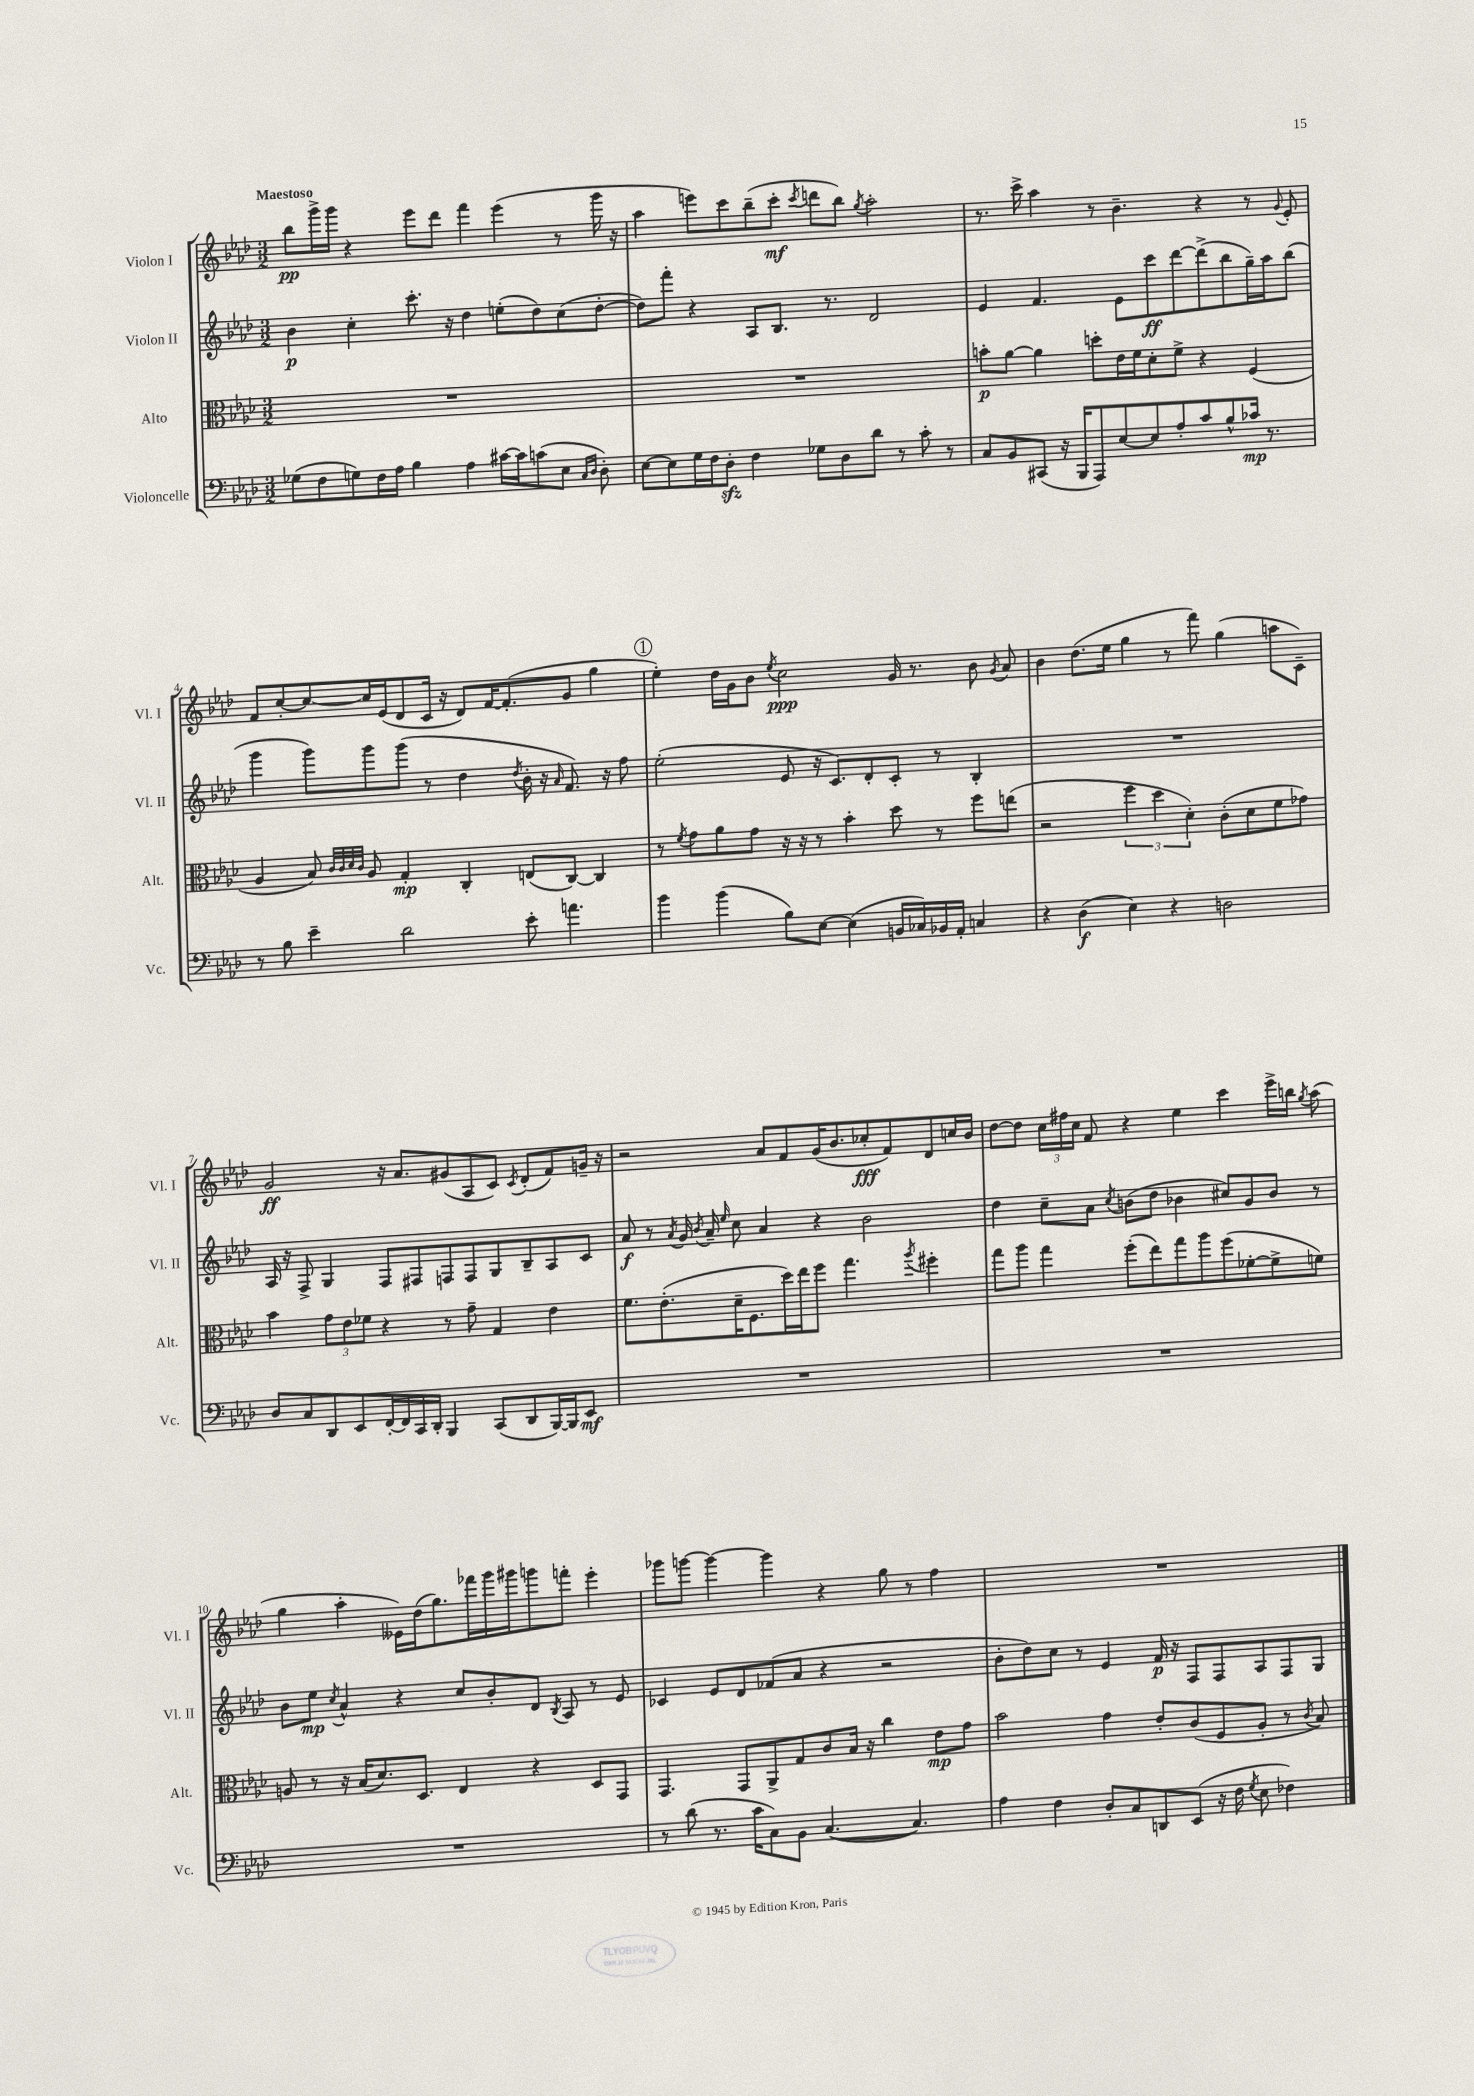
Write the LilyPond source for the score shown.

<<
\new StaffGroup <<
\new Staff = "s0" \with { instrumentName = "Violon I" shortInstrumentName = "Vl. I" } {
    \clef treble \key aes \major \numericTimeSignature \time 3/2 \tempo "Maestoso"
    \autoBeamOff bes''8[\pp g'''16-> g'''16] r4 ees'''8[ des'''8] f'''4 ees'''4( r8 g'''16 r16 |
    aes''4 e'''8[) c'''8 bes''8--( c'''8]-.\mf \acciaccatura { c'''8 } d'''8[ bes''8]) \acciaccatura { g''8 } aes''2-. |
    r8. c'''16-> aes''4 r8 bes'4.-- r4 r8 \appoggiatura { g'8 } ees'8-. |
    f'8[ c''8~-. c''8~ c''16 ees'16( des'8 c'16] r16 des'8[) f'16~ f'8.-.( g'8] g''4 |
    \mark \markup { \circle "1" } ees''4-.) des''16[ g'16 bes'8] \acciaccatura { ees''8 } c''2\ppp g'16 r8. bes'8 \acciaccatura { g'8 } aes'8 |
    bes'4 des''8.[( ees''16] g''4 r8 f'''8) g''4( a''8[ c'8]--) |
    g'2\ff r16 aes'8.[ gis'8( aes8 c'8]) \acciaccatura { c'8 } des'8[-.( f'8) g'16]-- r16 |
    r2 aes'8[ f'8 g'16( bes'8. ces''8-.\fff f'8) des'8 c''16 bes'16] |
    des''8[~ des''8] \tuplet 3/2 { c''16[ fis''16 c''16] } f'8 r4 ees''4 c'''4 ees'''16[-> b''16] \acciaccatura { g''8 } aes''8( |
    g''4 aes''4-. eeses'16[) des''16( g''8.) fes'''16 g'''16 gis'''16 g'''8 f'''8]-. ees'''4-. |
    ges'''8[ g'''8]~ g'''4~ g'''4 r4 g''8 r8 f''4 |
    R1. \bar "|." |
}
\new Staff = "s1" \with { instrumentName = "Violon II" shortInstrumentName = "Vl. II" } {
    \clef treble \key aes \major \numericTimeSignature \time 3/2
    \autoBeamOff bes'4\p c''4-. c'''8.-. r16 des''4 e''8[-.( des''8) c''8( des''8]~-. |
    des''8[) f'''8]-. r4 aes8[ bes8.] r8. des'2 |
    ees'4 f'4. ees'8[ c'''8\ff des'''8~ des'''8->( bes''8 g''16--) aes''16 bes''8]( |
    g'''4 g'''8[) g'''8 g'''8]( r8 des''4 \acciaccatura { des''8 } bes'16-. r16 \grace { aes'16 } f'8.) r16 f''8 |
    \mark \markup { \circle "1" } ees''2-.( ees'8 r16 c'8.[) des'8-. c'8]-. r8 bes4-. |
    R1. |
    aes16 r16 f8-> g4 f8[ fis8 f8 f8 g8 bes8-- aes8 c'8] |
    aes'8\f r8 \acciaccatura { aes'8 } g'16 \acciaccatura { bes'8 } aes'16-- \grace { ees''16 } c''8 aes'4 r4 bes'2 |
    des''4 c''8[-- aes'8] \acciaccatura { c''8 } b'8[( des''8] bes'4 cis''8[) g'8 bes'8] r8 |
    bes'8[ ees''8]\mp \acciaccatura { c''8 } aes'4-^ r4 c''8[ bes'8-. des'8] \acciaccatura { bes8 } aes8 r8 ees'8 |
    ces'4 ees'8[ des'8 fes'8( aes'8] r4 r2 |
    bes'8[-. des''8) c''8] r8 ees'4 f'16\p r16 f8[ f8 aes8 f8 g8] \bar "|." |
}
\new Staff = "s2" \with { instrumentName = "Alto" shortInstrumentName = "Alt." } {
    \clef alto \key aes \major \numericTimeSignature \time 3/2
    \autoBeamOff R1. |
    R1. |
    b'8[-.\p aes'8]~ aes'4 d''8[-. ees'16 f'16 des'8-. f'8]-> r4 f4( |
    aes4 bes8) \grace { c'32[ c'32 des'32 c'32] } aes8 g4-.\mp c4-. e8[( c8]~) c4 |
    \mark \markup { \circle "1" } r8 \acciaccatura { f'8 } g'8[ aes'8 g'8] r16 r16 r8 bes'4-. des''8 r8 f''8[ e''8]( |
    r2 \tuplet 3/2 { f''4 des''4 des'4-.) } c'8[-.( des'8 f'8 ges'8]) |
    bes'4 \tuplet 3/2 { g'8[ ees'8 fes'8] } r4 r8 g'8-- g4 ees'4 |
    f'8.[ ees'8.-.( des'16-- f8. des''16) ees''16 f''8] g''4. \acciaccatura { aes''8 } fis''4-. |
    g''8[ aes''8] g''4 f''8[-.( ees''8) g''8 aes''8 f''8( fes'8~-. fes'8-> f'8]) |
    a8 r8 r16 bes16[( des'8.) des8.] ees4 r4 des8[ g,8] |
    g,4. g,8[ aes,8-> g8 c'8 bes16] r16 c''4 ees'8[\mp g'8] |
    bes'2 g'4 ees'8[-. c'8( f8 aes8]-. r8 \acciaccatura { c'8 } bes8) \bar "|." |
}
\new Staff = "s3" \with { instrumentName = "Violoncelle" shortInstrumentName = "Vc." } {
    \clef bass \key aes \major \numericTimeSignature \time 3/2
    \autoBeamOff ges8[( f8 g8) f16 aes16] bes4 aes4 cis'16[~ cis'16 c'8( ees8] \grace { c16[ des16] } des8-.) |
    ees8[~ ees8 g16 f16 des8]-.\sfz f4 ges8[ des8 des'8] r8 c'8-. r8 |
    c8[ bes,8 cis,8]( r16 bes,,16[ aes,,8) ees8~ ees8 aes8-. c'8 bes8-^ ces'16]\mp r8. |
    r8 bes8 ees'4-- des'2 ees'8-. a'4. |
    \mark \markup { \circle "1" } bes'4 bes'4( bes8[) ees8]~ ees4( b,16[ ces16) bes,16 aes,16]-. c4 |
    r4 des4\f( ees4) r4 d2 |
    des8[ c8 des,8 ees,8 f,16~-. f,16 c,16 des,16]-. bes,,4 c,8[( des,8 bes,,16~) bes,,16 ees,8]\mf |
    R1. |
    R1. |
    R1. |
    r8 des'8( r8. c'16[ c8) bes,8] c4.~( c4.) |
    aes4 f4 des8[-. c8 d,8 ees,8]( r16 f16 \acciaccatura { g8 } ees8 fes4) \bar "|." |
}
>>
>>
